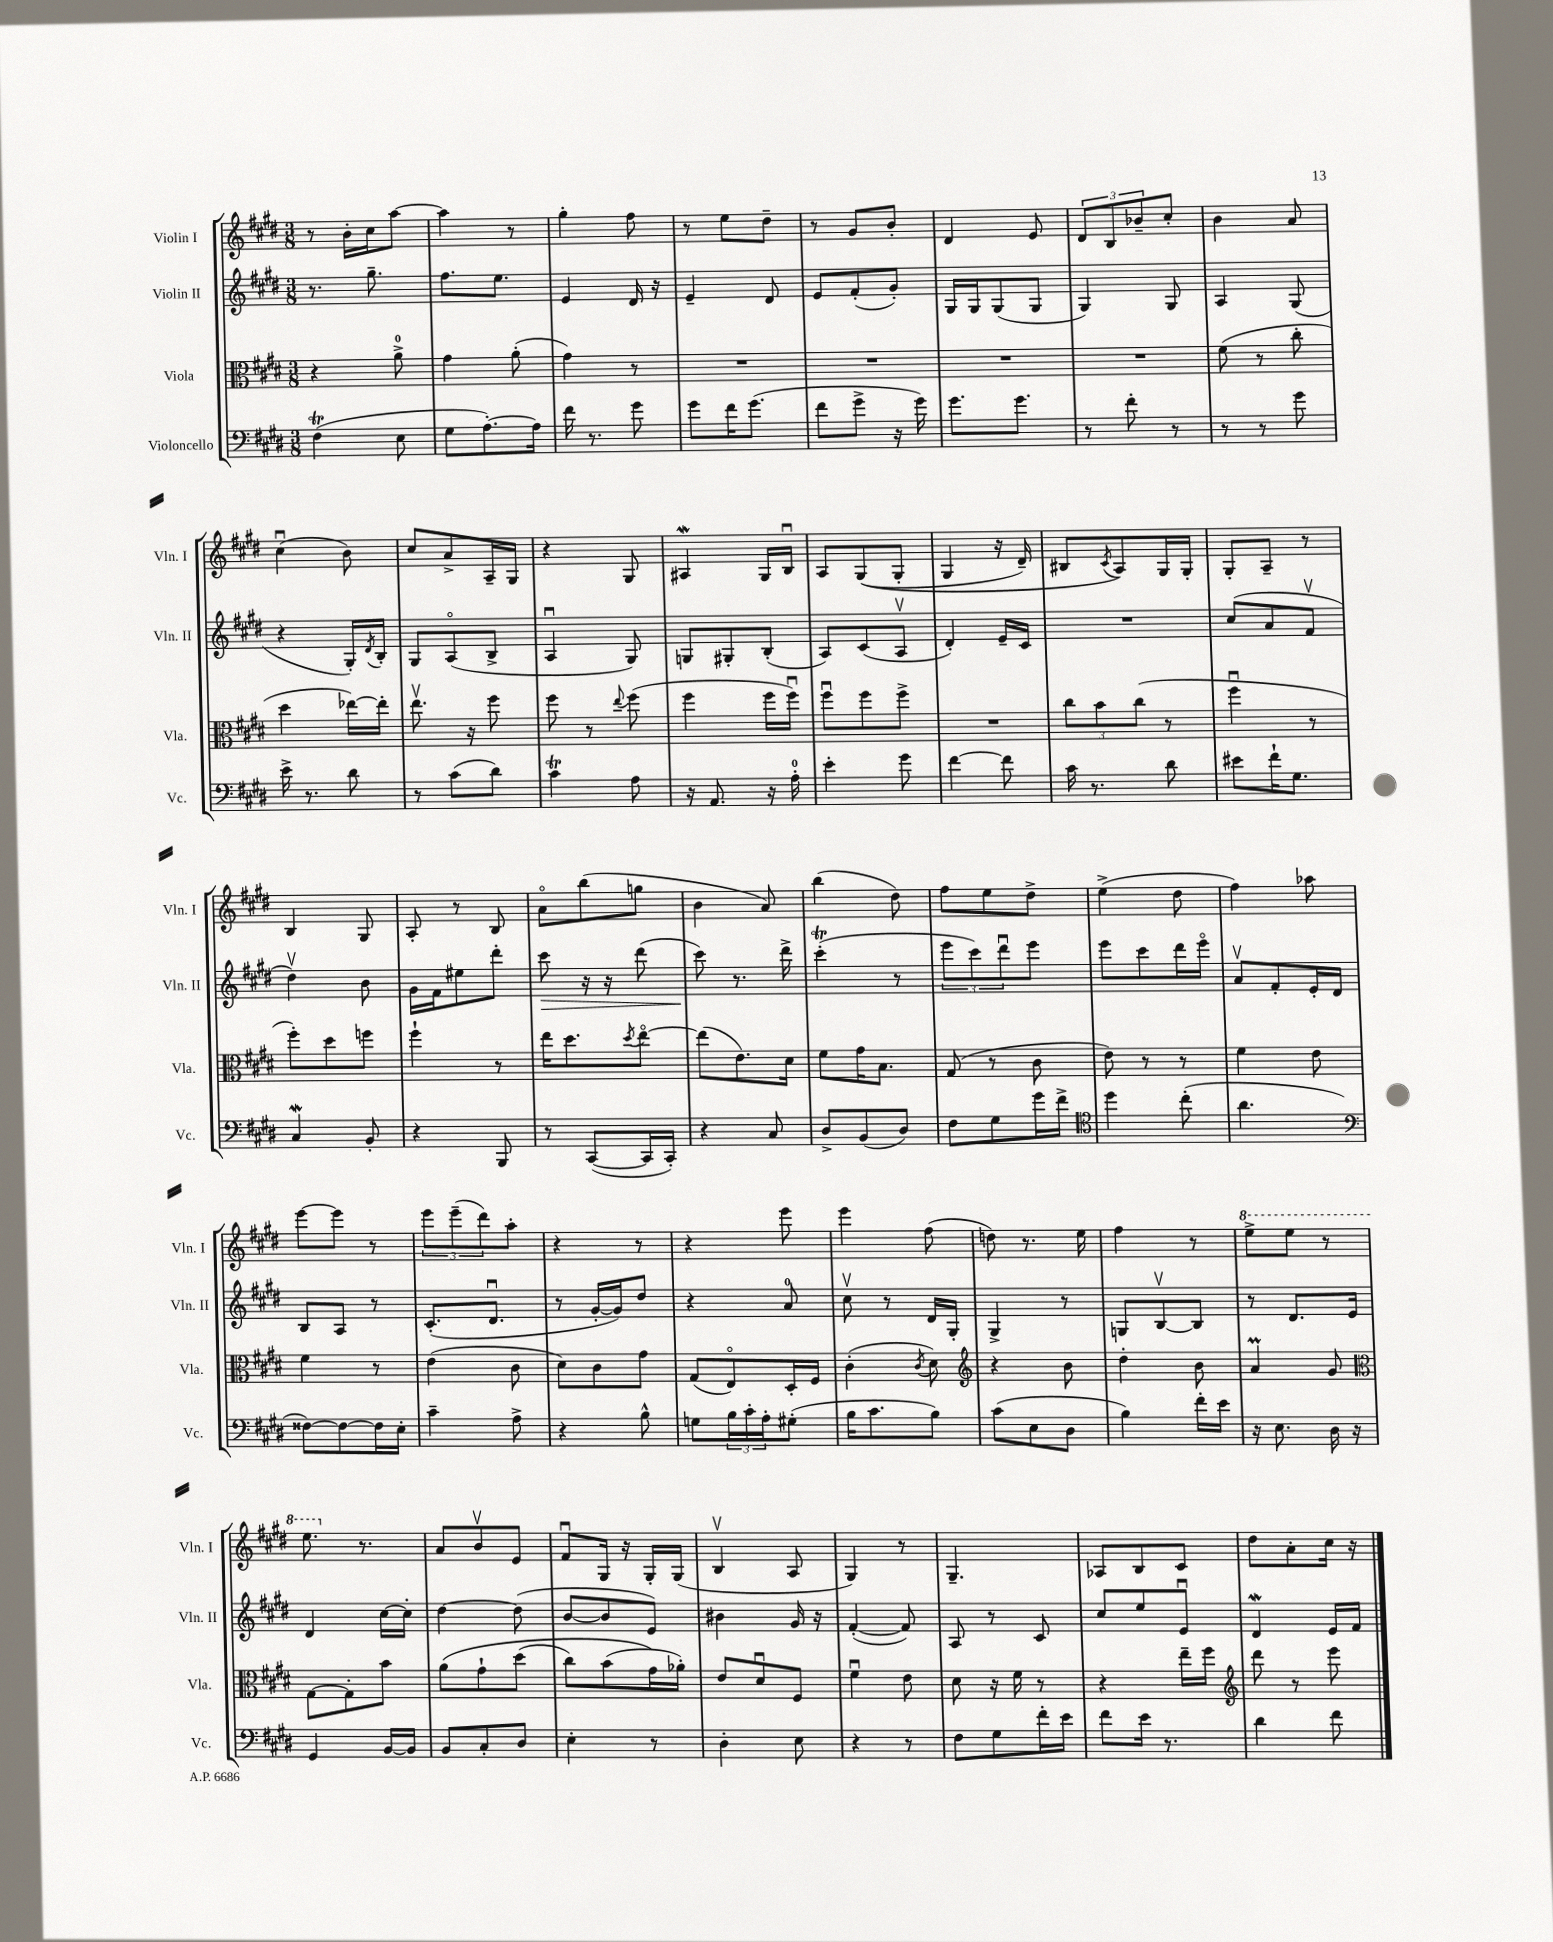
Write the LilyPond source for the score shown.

<<
\new StaffGroup <<
\new Staff = "s0" \with { instrumentName = "Violin I" shortInstrumentName = "Vln. I" } {
    \clef treble \key e \major \numericTimeSignature \time 3/8
    r8 b'16-. cis''16 a''8~ |
    a''4 r8 |
    gis''4-. fis''8 |
    r8 e''8 dis''8-- |
    r8 gis'8 b'8-. |
    dis'4 e'8 |
    \tuplet 3/2 { dis'8 b8 bes'8-- } cis''8-. |
    b'4 a'8 |
    cis''4\downbow( b'8) |
    cis''8 a'8-> a16-- gis16 |
    r4 gis8 |
    ais4\mordent gis16 b16\downbow |
    a8 gis8(\( gis8-. |
    gis4 r16 dis'16--) |
    bis8 \acciaccatura { cis'8 } a8\) gis16 gis16-. |
    gis8-. a8-- r8 |
    b4 gis8 |
    a8-. r8 b8 |
    a'8\flageolet b''8( g''8 |
    b'4 a'8) |
    b''4( dis''8) |
    fis''8 e''8 dis''8-> |
    e''4->( dis''8 |
    fis''4) aes''8 |
    e'''8~ e'''8 r8 |
    \tuplet 3/2 { e'''8 e'''8--( dis'''8) } a''8-. |
    r4 r8 |
    r4 e'''8 |
    e'''4 fis''8( |
    d''8) r8. e''16 |
    fis''4 r8 |
    \ottava #1 e'''8-> e'''8 r8 |
    e'''8. \ottava #0 r8. |
    a'8 b'8\upbow e'8 |
    fis'8\downbow gis16 r16 gis16-. gis16( |
    b4\upbow a8 |
    gis4) r8 |
    gis4.-- |
    aes8 b8 cis'8 |
    dis''8 a'8-. cis''16 r16 \bar "|." |
}
\new Staff = "s1" \with { instrumentName = "Violin II" shortInstrumentName = "Vln. II" } {
    \clef treble \key e \major \numericTimeSignature \time 3/8
    r8. gis''8.-- |
    fis''8. e''8. |
    e'4 dis'16 r16 |
    e'4-- dis'8 |
    e'8 fis'8-.( gis'8-.) |
    gis16 gis16 gis8( gis8 |
    gis4) gis8 |
    a4 gis8( |
    r4 gis16-.) \acciaccatura { dis'8 } b16-. |
    gis8 a8\flageolet( b8-> |
    a4\downbow gis8) |
    g8 gis8-. b8-.( |
    a8) cis'8( a8\upbow |
    dis'4-.) e'16-- cis'16 |
    R4. |
    cis''8( a'8 fis'8\upbow |
    dis''4\upbow) b'8 |
    gis'16 fis'16 eis''8 dis'''8-. |
    cis'''8\> r16 r16 dis'''8( |
    cis'''8\!) r8. dis'''16-> |
    cis'''4-.\trill( r8 |
    \tuplet 3/2 { e'''8 cis'''8) dis'''8\downbow } e'''8 |
    e'''8 cis'''8 dis'''16 e'''16\flageolet |
    a'8\upbow fis'8-. e'16-. dis'16 |
    b8 a8 r8 |
    cis'8.-.( dis'8.\downbow |
    r8 gis'16~-. gis'16) dis''8 |
    r4 a'8-0 |
    cis''8\upbow r8 dis'16 gis16-. |
    gis4-> r8 |
    g8 b8~\upbow b8 |
    r8 dis'8. e'16 |
    dis'4 cis''16~ cis''16-. |
    dis''4~ dis''8( |
    b'8~ b'8 e'8) |
    bis'4 gis'16 r16 |
    fis'4~-.( fis'8) |
    a8 r8 cis'8 |
    cis''8 e''8 e'8\downbow |
    dis'4\mordent e'16 fis'16 \bar "|." |
}
\new Staff = "s2" \with { instrumentName = "Viola" shortInstrumentName = "Vla." } {
    \clef alto \key e \major \numericTimeSignature \time 3/8
    r4 a'8-0-> |
    gis'4 a'8-.( |
    gis'4) r8 |
    R4. |
    R4. |
    R4. |
    R4. |
    fis'8( r8 cis''8-. |
    dis''4 ees''16~) ees''16-. |
    e''8.\upbow r16 fis''8 |
    fis''8 r8 \appoggiatura { e''8 } fis''8( |
    fis''4 fis''16 fis''16\downbow) |
    fis''8\downbow fis''8 fis''8-> |
    R4. |
    \tuplet 3/2 { cis''8 b'8 cis''8( } r8 |
    fis''4\downbow r8 |
    fis''8-.) dis''8 f''8 |
    fis''4-! r8 |
    e''16 dis''8. \acciaccatura { dis''8 } e''8~\flageolet |
    e''8( e'8.) dis'16 |
    fis'8 gis'16 b8. |
    gis8( r8 cis'8 |
    e'8) r8 r8 |
    fis'4 e'8 |
    fis'4 r8 |
    e'4( cis'8 |
    dis'8) cis'8 gis'8 |
    gis8( e8\flageolet) dis16-. fis16 |
    cis'4-.( \acciaccatura { cis'8 } dis'8) |
    \clef treble r4 b'8 |
    dis''4-. b'8 |
    a'4\prall gis'8 |
    \clef alto gis8~ gis8-. b'8 |
    a'8\( gis'8-! dis''8( |
    cis''8) b'8( gis'16\) aes'16-.) |
    e'8 dis'8\downbow fis8 |
    fis'4\downbow e'8 |
    dis'8 r16 fis'16 r8 |
    r4 e''16-- fis''16 |
    \clef treble dis'''8 r8 e'''8 \bar "|." |
}
\new Staff = "s3" \with { instrumentName = "Violoncello" shortInstrumentName = "Vc." } {
    \clef bass \key e \major \numericTimeSignature \time 3/8
    fis4\trill( e8 |
    gis8 a8.~-.) a16 |
    fis'16 r8. gis'8 |
    gis'8 fis'16 gis'8.( |
    fis'8 gis'8-> r16 gis'16) |
    gis'8. gis'8. |
    r8 fis'8-. r8 |
    r8 r8 gis'8 |
    e'16-> r8. dis'8 |
    r8 cis'8( dis'8) |
    cis'4\trill a8 |
    r16 a,8. r16 a16-0-. |
    e'4-. gis'8 |
    fis'4~ fis'8 |
    cis'16 r8. dis'8 |
    eis'8 fis'16-! gis8. |
    cis4\mordent b,8-. |
    r4 b,,8 |
    r8 cis,8~( cis,16 cis,16-.) |
    r4 cis8 |
    dis8-> b,8( dis8) |
    fis8 gis8 gis'16 fis'16-> |
    \clef tenor dis''4 cis''8-.( |
    a'4. |
    \clef bass fisis8~) fisis8~ fisis16 e16-. |
    cis'4-- a8-> |
    r4 b8-^ |
    g8 \tuplet 3/2 { b16 cis'16-. a16-. } gis8-.( |
    b16 cis'8. b8) |
    cis'8( e8 dis8 |
    b4) fis'16-. e'16 |
    r16 e8. dis16 r16 |
    gis,4 b,16~ b,16 |
    b,8 cis8-. dis8 |
    e4-. r8 |
    dis4-. e8 |
    r4 r8 |
    fis8 gis8 fis'16-. e'16 |
    fis'8 e'16 r8. |
    dis'4 fis'8 \bar "|." |
}
>>
>>
\layout { \context { \Score \remove "Bar_number_engraver" } }
